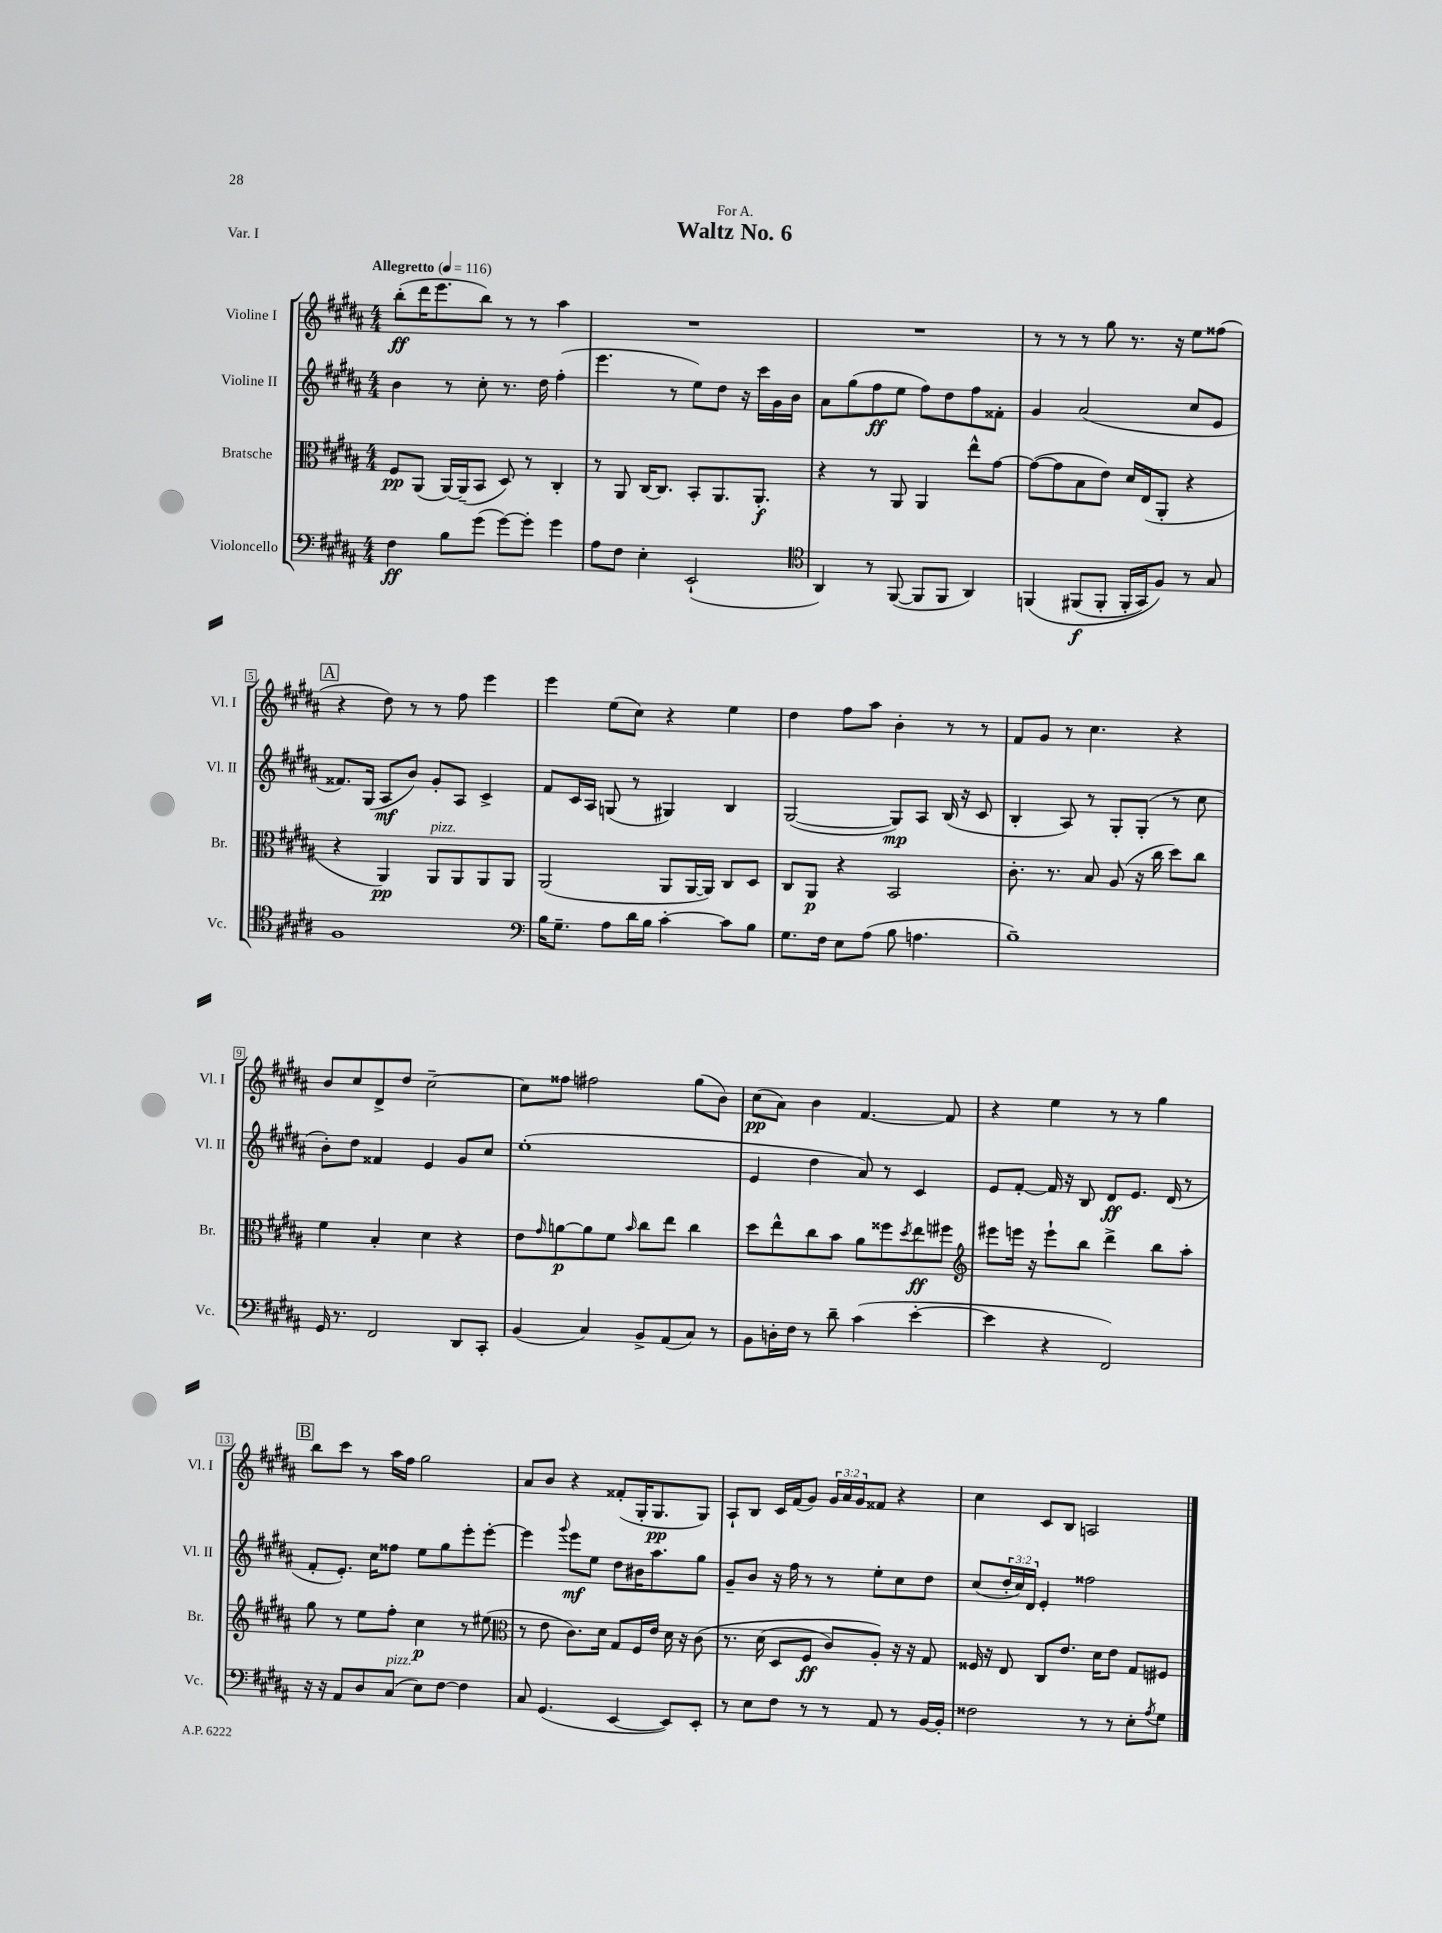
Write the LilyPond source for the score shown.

\header { title = "Waltz No. 6" dedication = "For A." piece = "Var. I" }
<<
\new StaffGroup <<
\new Staff = "s0" \with { instrumentName = "Violine I" shortInstrumentName = "Vl. I" } {
    \clef treble \key b \major \numericTimeSignature \time 4/4 \override Staff.TupletNumber.text = #tuplet-number::calc-fraction-text \tempo "Allegretto" 4 = 116
    b''8-.\ff( dis'''16 e'''8. b''8) r8 r8 ais''4 |
    R1 |
    R1 |
    r8 r8 r8 gis''8 r8. r16 e''8 fisis''8( |
    \mark \markup { \box "A" } r4 dis''8) r8 r8 fis''8 e'''4 |
    e'''4 e''8( cis''8) r4 e''4 |
    dis''4 fis''8 ais''8 b'4-. r8 r8 |
    fis'8 gis'8 r8 cis''4. r4 |
    b'8 cis''8 dis'8-> dis''8 cis''2~-- |
    cis''8 fisis''8 fis''2 gis''8( b'8) |
    cis''8\pp( ais'8) b'4 fis'4.~ fis'8 |
    r4 e''4 r8 r8 gis''4 |
    \mark \markup { \box "B" } b''8 cis'''8 r8 ais''16 fis''16 gis''2 |
    ais'8 b'8 r4 fisis'8-.( gis16-. gis8.\pp gis8) |
    ais8-! b8 cis'16 fis'16( gis'8) \tuplet 3/2 { gis'16 ais'16 gis'16 } fisis'8 r4 |
    cis''4 cis'8 b8 a2 \bar "|." |
}
\new Staff = "s1" \with { instrumentName = "Violine II" shortInstrumentName = "Vl. II" } {
    \clef treble \key b \major \numericTimeSignature \time 4/4 \override Staff.TupletNumber.text = #tuplet-number::calc-fraction-text
    b'4 r8 cis''8-. r8. dis''16 fis''4-.( |
    e'''4. r8 e''8) dis''8 r16 cis'''16 gis'16 b'16 |
    ais'8 gis''8( fis''8\ff e''8 fis''8) dis''8 fis''8 fisis'8-. |
    gis'4 ais'2( cis''8 e'8 |
    \mark \markup { \box "A" } fisis'8.) gis16( ais8\mf b'8) gis'8-. ais8 cis'4-> |
    fis'8 cis'16 ais16 g8( r8 gis4) b4 |
    gis2~( gis8\mp) ais8 b16( r16 cis'8 |
    b4-. ais8) r8 gis8-. gis8-.( r8 cis''8 |
    b'8-.) dis''8 fisis'4 e'4 gis'8 cis''8 |
    e''1-.( |
    e'4 dis''4 ais'8) r8 cis'4 |
    e'8 fis'8~-. fis'16 r16 b8 dis'8\ff e'8. dis'16( r8 |
    \mark \markup { \box "B" } fis'8-. e'8.-.) cis''16 fisis''8 e''8 gis''8 e'''8-. e'''8~-. |
    e'''4 \appoggiatura { gis'''8 } e'''8\mf e''8 dis''8 bis'16 ais''8. gis''8 |
    gis'8-- b'8 r16 fis''16 r8 r8 e''8-. cis''8 dis''8 |
    cis''8( \tuplet 3/2 { dis''16-. cis''16) dis'16 } e'4-. fisis''2 \bar "|." |
}
\new Staff = "s2" \with { instrumentName = "Bratsche" shortInstrumentName = "Br." } {
    \clef alto \key b \major \numericTimeSignature \time 4/4
    fis8\pp ais,8( ais,16~) ais,16--( b,8 dis8) r8 cis4-. |
    r8 ais,8 cis16~ cis8. b,8-. ais,8. ais,8.-.\f |
    r4 r8 ais,8 ais,4 e''8-^ gis'8~ |
    gis'8~( gis'8 b8 e'8) dis'16 e16( ais,8-. r4 |
    \mark \markup { \box "A" } r4 ais,4\pp) ais,8^\markup { \italic "pizz." } ais,8 ais,8 ais,8 |
    ais,2( ais,8 ais,16~ ais,16) cis8 dis8 |
    cis8 ais,8\p r4 b,2 |
    cis'8.-. r8. b8 ais8( r16 cis''16 dis''8) cis''8 |
    fis'4 b4-. dis'4 r4 |
    e'8 \grace { gis'16 } a'8~\p a'8 fis'8 \grace { b'16 } cis''8 e''8 cis''4 |
    dis''8 e''8-^ cis''8 b'8 ais'8 fisis''8 \acciaccatura { dis''8 } e''8\ff fis''8 |
    \clef treble eis'''8 e'''16 r16 e'''8-! b''8 dis'''4-> b''8 ais''8-. |
    \mark \markup { \box "B" } gis''8 r8 e''8 fis''8-. cis''4\p r8 eis''8( |
    \clef alto r8 e'8 cis'8.) dis'16 gis8 fis16 e'16 dis'16 r16 cis'8\( |
    r8. dis'16( dis8 fis8\ff cis'8) ais8-.\) r16 r16 gis8 |
    fisis16 r16 e8 cis8 e'8. dis'16 e'8 gis8 fis8 \bar "|." |
}
\new Staff = "s3" \with { instrumentName = "Violoncello" shortInstrumentName = "Vc." } {
    \clef bass \key b \major \numericTimeSignature \time 4/4
    fis4\ff b8 gis'8( gis'8~) gis'8-. gis'4 |
    ais8 fis8 e4-. e,2-!( |
    \clef tenor ais,4) r8 fis,8~( fis,8 fis,8 ais,4) |
    f,4\( fis,8\f( fis,8-. fis,16-. gis,16) fis8\) r8 gis8 |
    \mark \markup { \box "A" } fis1 |
    \clef bass b16 gis8.-- ais8 dis'16 b16 cis'4~-. cis'8 b8 |
    gis8. fis16 e8 ais8( b8 a4. |
    b1--) |
    gis,16 r8. fis,2 dis,8 cis,8-. |
    b,4( cis4) b,8-> ais,8( cis8) r8 |
    b,8 d16-. fis16 r8 dis'8-- cis'4( e'4~-. |
    e'4 r4 fis,2) |
    \mark \markup { \box "B" } r16 r16 ais,8 dis8 cis8^\markup { \italic "pizz." }( e8) fis8~ fis4 |
    cis8 gis,4.( e,4~ e,8) e,8-. |
    r8 e8 fis8 r8 r8 ais,8 r8 b,16~ b,16-. |
    fisis2 r8 r8 e8-. \acciaccatura { ais8 } gis8 \bar "|." |
}
>>
>>
\layout { \context { \Score \override BarNumber.stencil = #(make-stencil-boxer 0.1 0.3 ly:text-interface::print) } }
